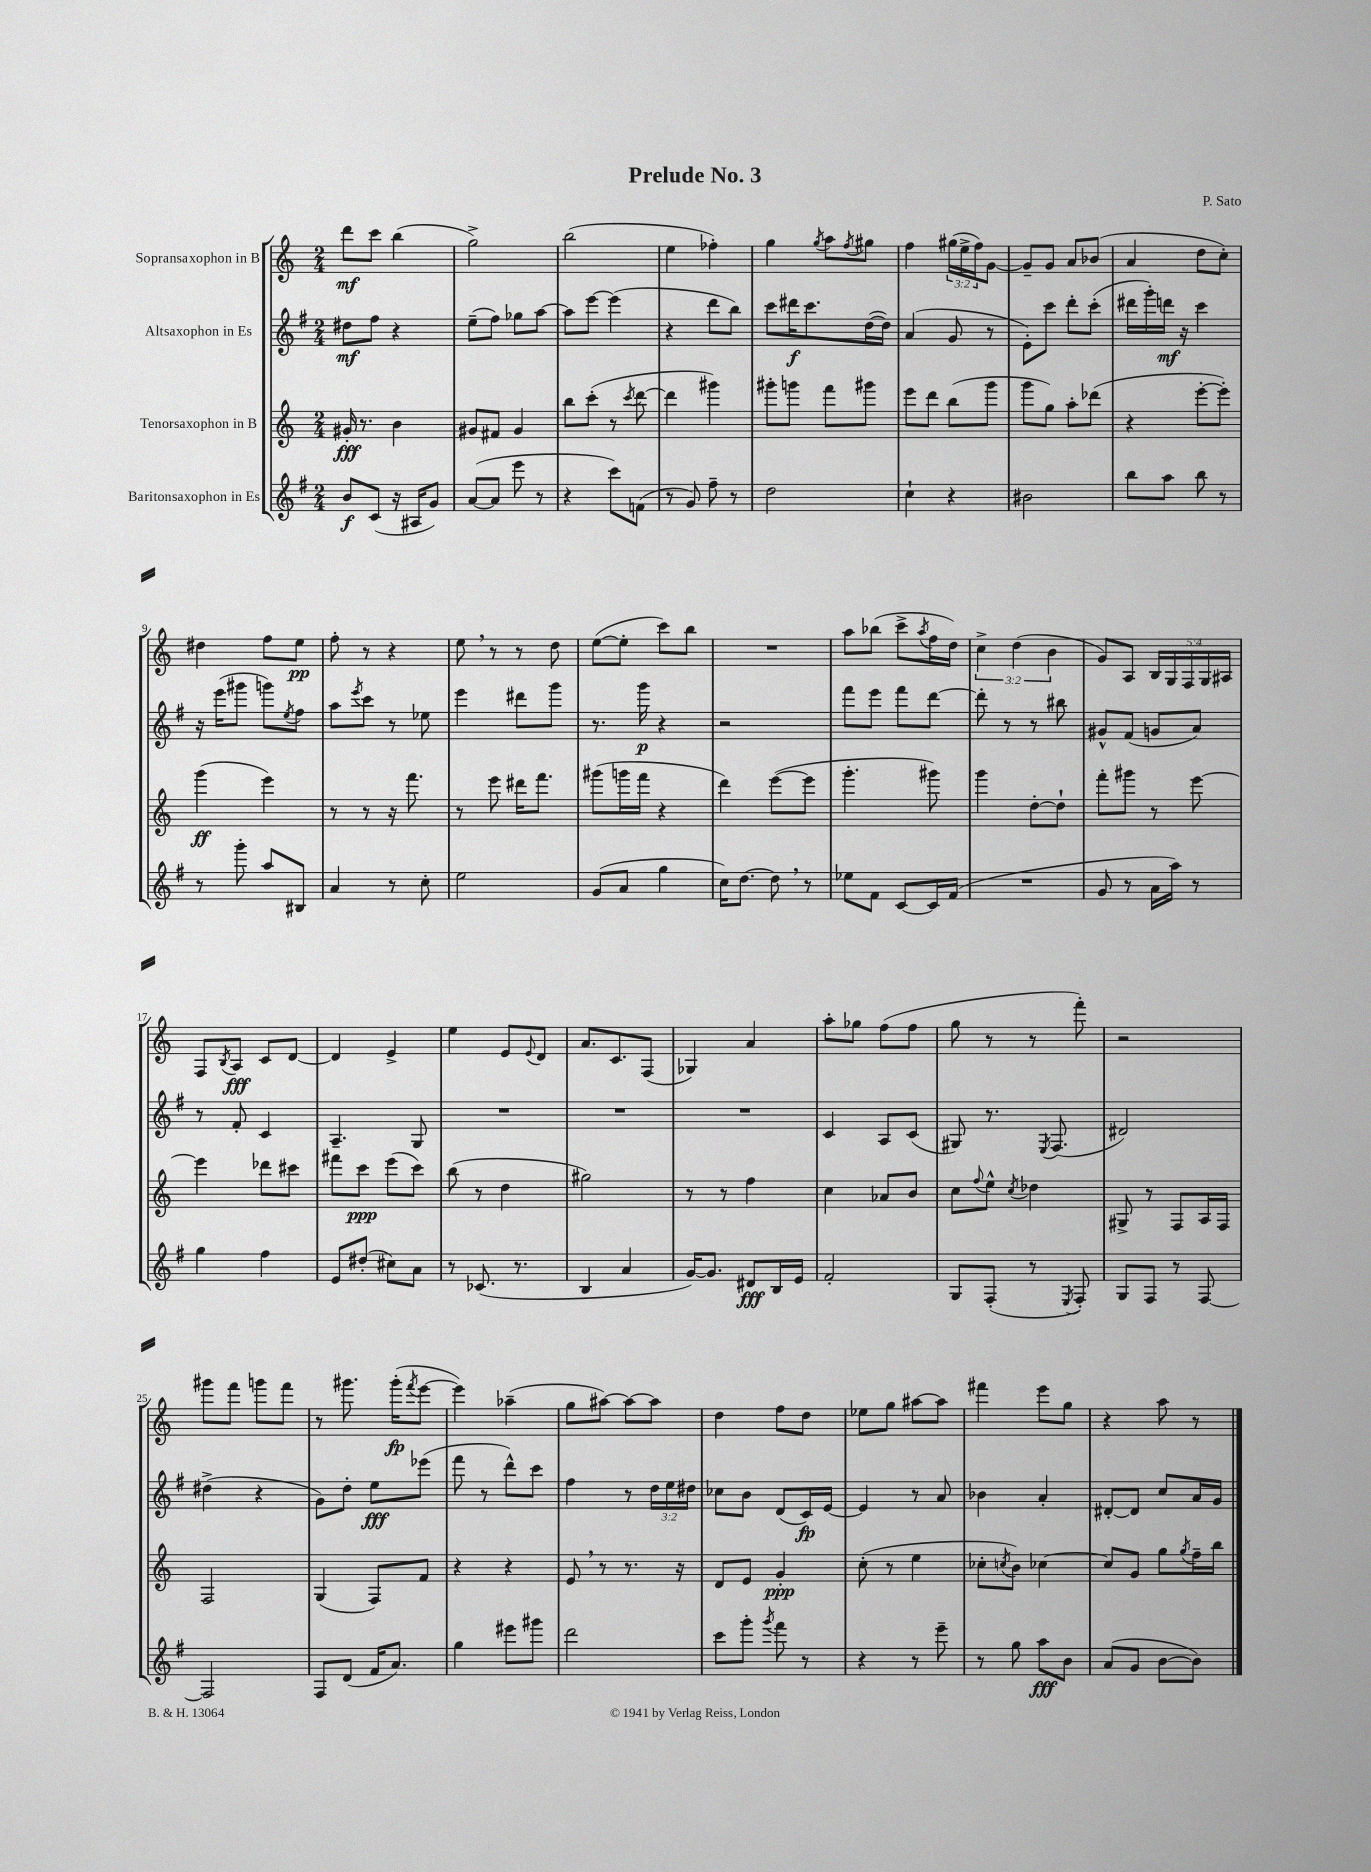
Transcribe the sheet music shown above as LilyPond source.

\header { title = "Prelude No. 3" composer = "P. Sato" }
<<
\new StaffGroup <<
\new Staff = "s0" \with { instrumentName = "Sopransaxophon in B" } {
    \clef treble \key c \major \numericTimeSignature \time 2/4 \override Staff.TupletNumber.text = #tuplet-number::calc-fraction-text
    d'''8\mf c'''8 b''4( |
    g''2->) |
    b''2( |
    e''4 fes''4-.) |
    g''4 \acciaccatura { g''8 } a''8 \acciaccatura { f''8 } gis''8 |
    f''4 \tuplet 3/2 { gis''16( e''16-> f''16) } g'8~ |
    g'8-- g'8 a'8 bes'8( |
    a'4 d''8 c''8-.) |
    dis''4 f''8 e''8\pp |
    f''8-. r8 r4 |
    e''8 \breathe r8 r8 d''8 |
    e''8~( e''8-. c'''8) b''8 |
    R2 |
    a''8 bes''8( c'''8-> \acciaccatura { a''8 } f''16 d''16) |
    \tuplet 3/2 { c''4-> d''4( b'4 } |
    g'8) a8 \tuplet 5/4 { b16 g16 f16 g16 ais16 } |
    f8 \acciaccatura { b8 } a8\fff c'8 d'8~ |
    d'4 e'4-> |
    e''4 e'8 \appoggiatura { e'8 } d'8 |
    a'8. c'8. f8( |
    ges4) a'4 |
    a''8-. ges''8 f''8( f''8 |
    g''8 r8 r8 f'''8-.) |
    r2 |
    gis'''8 f'''8 g'''8 f'''8 |
    r8 gis'''8. gis'''16-.\fp( \acciaccatura { f'''8 } e'''8~ |
    e'''4) aes''4--( |
    g''8 ais''8~) ais''8~ ais''8 |
    d''4 f''8 d''8 |
    ees''8 g''8 ais''8~ ais''8 |
    fis'''4 e'''8 g''8 |
    r4 a''8 r8 \bar "|." |
}
\new Staff = "s1" \with { instrumentName = "Altsaxophon in Es" } {
    \clef treble \key g \major \numericTimeSignature \time 2/4 \override Staff.TupletNumber.text = #tuplet-number::calc-fraction-text
    dis''8\mf fis''8 r4 |
    e''8--( fis''8) ges''8 a''8~ |
    a''8 e'''8~ e'''4( |
    r4 d'''8 b''8) |
    c'''8 dis'''16\f c'''8. d''16~( d''16) |
    a'4( g'8 r8 |
    e'8-.) c'''8 d'''8-. c'''8-.( |
    dis'''16 g'''16-.) d'''16\mf r16 c'''4 |
    r16 e'''16( gis'''8 g'''8) \acciaccatura { e''8 } fis''8 |
    a''8 \acciaccatura { e'''8 } c'''8 r8 ees''8 |
    e'''4 dis'''8 g'''8 |
    r8. g'''16\p r4 |
    r2 |
    fis'''8 e'''8 fis'''8 d'''8~ |
    d'''8-. r8 r8 bis''8 |
    gis'8-^ fis'8( g'8 a'8) |
    r8 fis'8-. c'4 |
    a4.-- g8 |
    R2 |
    R2 |
    R2 |
    c'4 a8 c'8( |
    gis8) r8. \acciaccatura { e8 } fis8.( |
    dis'2) |
    dis''4->( r4 |
    g'8) d''8-. e''8\fff ees'''8( |
    fis'''8 r8 d'''8-^) c'''8 |
    fis''4 r8 \tuplet 3/2 { d''16 e''16 dis''16 } |
    ces''8 b'8 d'8( c'16\fp) e'16~ |
    e'4 r8 a'8 |
    bes'4 a'4-. |
    dis'8~-. dis'8 c''8 a'16 g'16 \bar "|." |
}
\new Staff = "s2" \with { instrumentName = "Tenorsaxophon in B" } {
    \clef treble \key c \major \numericTimeSignature \time 2/4
    gis'16-.\fff r8. b'4 |
    gis'8 fis'8 gis'4 |
    b''8 c'''8-.( r8 \acciaccatura { c'''8 } d'''8~ |
    d'''4 gis'''4) |
    gis'''8-. g'''8 f'''8 gis'''8 |
    e'''8 d'''8 b''8( g'''8 |
    g'''8 g''8) a''8-. des'''8( |
    r4 e'''8~-. e'''8-.) |
    g'''4\ff( e'''4) |
    r8 r8 r16 f'''8. |
    r8 e'''8 dis'''16 f'''8. |
    gis'''8( g'''16 f'''16 r4 |
    d'''4) e'''8~( e'''8 |
    g'''4.-. gis'''8) |
    g'''4 d''8~-. d''8-! |
    f'''8-. gis'''8 r8 e'''8~ |
    e'''4 des'''8 cis'''8 |
    fis'''8 c'''8\ppp e'''8( c'''8) |
    b''8( r8 d''4 |
    gis''2) |
    r8 r8 f''4 |
    c''4 aes'8 b'8 |
    c''8 \appoggiatura { f''8 } e''8-^ \acciaccatura { c''8 } des''4 |
    gis8-> r8 f8 a16 f16 |
    f2 |
    g4( f8) f'8 |
    r4 r4 |
    e'8 \breathe r8 r8. r16 |
    d'8 e'8 g'4-.\ppp |
    c''8-.( r8 e''4 |
    ces''8-. \acciaccatura { c''8 } b'8) ces''4~ |
    ces''8 g'8 g''8 \acciaccatura { g''8 } f''16-- b''16 \bar "|." |
}
\new Staff = "s3" \with { instrumentName = "Baritonsaxophon in Es" } {
    \clef treble \key g \major \numericTimeSignature \time 2/4
    b'8\f c'8( r16 ais16 g'8) |
    a'8~( a'8 e'''8 r8 |
    r4 c'''8) f'8( |
    r8 g'8) fis''8-- r8 |
    d''2 |
    c''4-! r4 |
    bis'2 |
    b''8 a''8 b''8 r8 |
    r8 g'''8-. a''8 bis8 |
    a'4 r8 c''8-. |
    e''2 |
    g'8( a'8 g''4 |
    c''16) d''8.~ d''8 \breathe r8 |
    ees''8 fis'8 c'8~ c'16 fis'16( |
    R2 |
    g'8 r8 a'16 a''16) r8 |
    g''4 fis''4 |
    e'8 dis''8-.( cis''8) a'8 |
    r8 ces'8.( r8. |
    b4 a'4 |
    g'16~) g'8. dis'8\fff b16 e'16 |
    fis'2-. |
    g8 fis8-.( r8 \acciaccatura { e8 } fis8-.) |
    g8 fis8 r8 fis8~ |
    fis2 |
    fis8 d'8( fis'16 a'8.) |
    g''4 eis'''8 gis'''8 |
    d'''2 |
    c'''8 g'''8-. \acciaccatura { g'''8 } fis'''8 r8 |
    r4 r8 e'''8-- |
    r8 g''8 a''8\fff b'8 |
    a'8( g'8 b'8~ b'8) \bar "|." |
}
>>
>>
